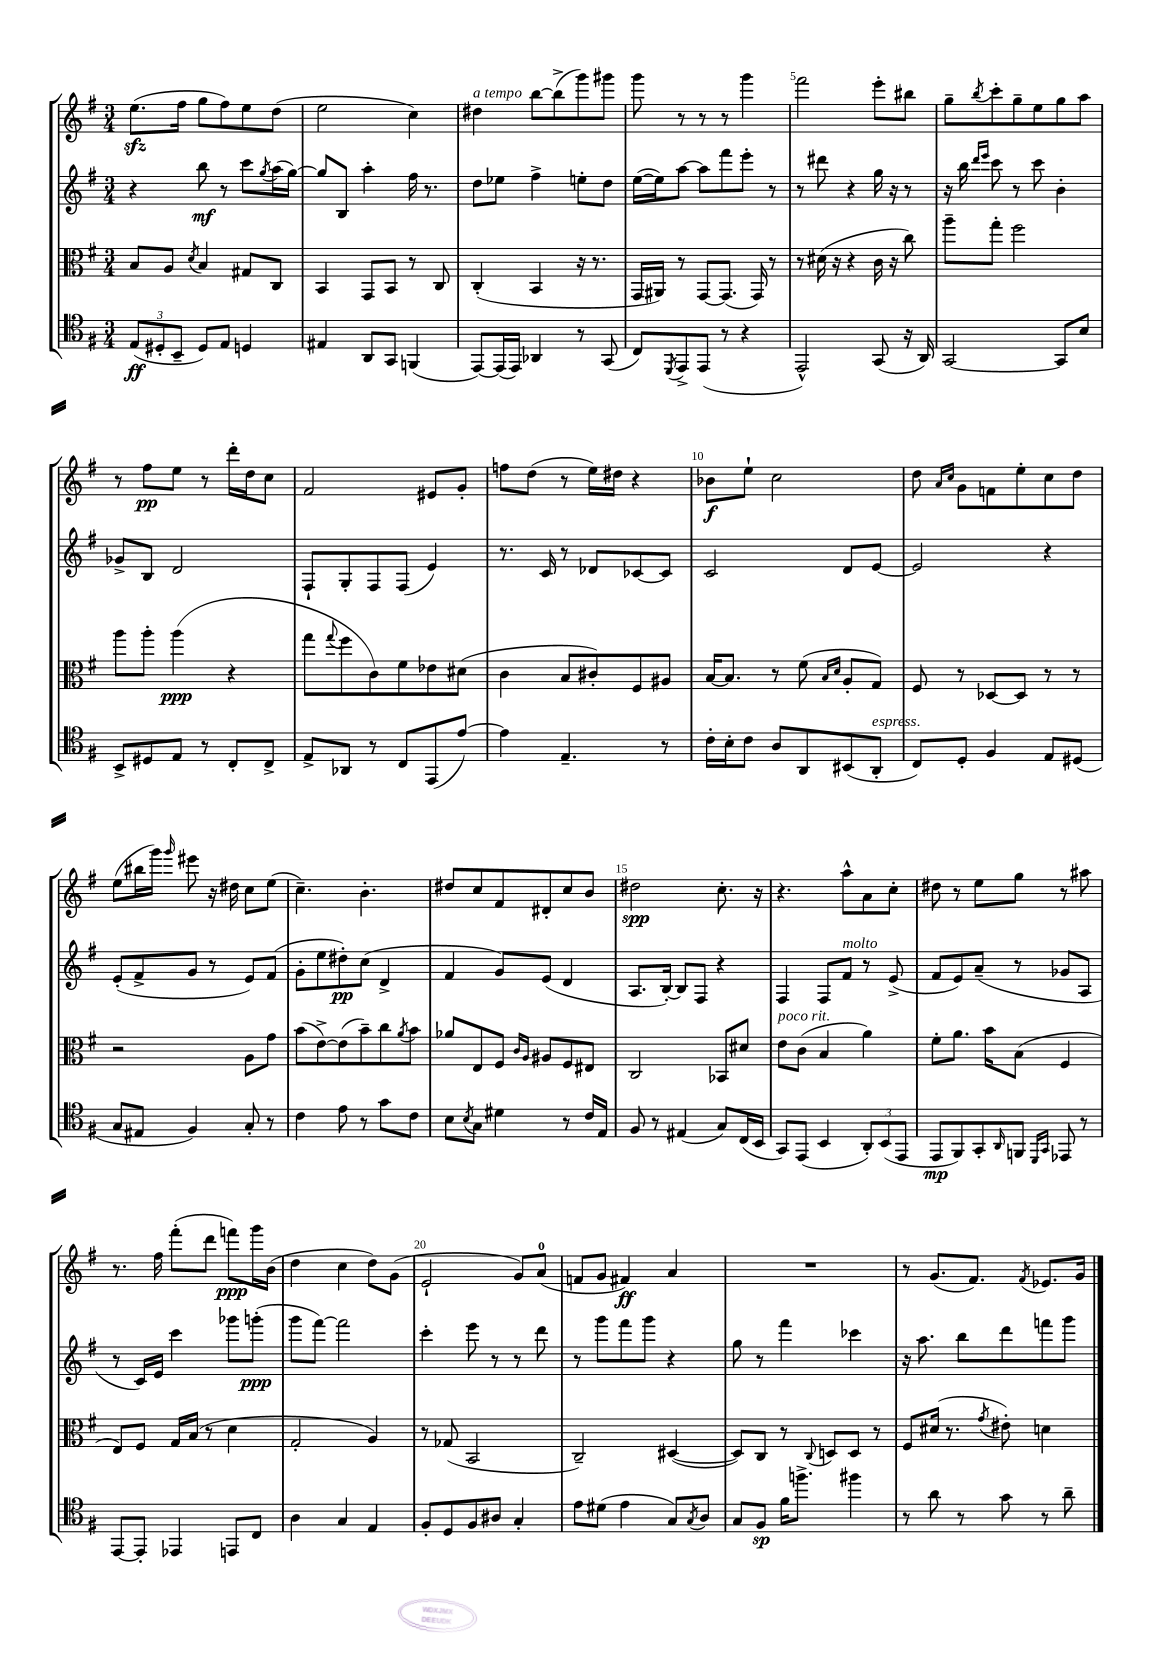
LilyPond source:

<<
\new StaffGroup <<
\new Staff = "s0" {
    \clef treble \key g \major \numericTimeSignature \time 3/4
    e''8.\sfz( fis''16 g''8 fis''8) e''8 d''8( |
    e''2 c''4) |
    dis''4^\markup { \italic "a tempo" } b''8~ b''8->( g'''8) gis'''8 |
    g'''8 r8 r8 r8 g'''4 |
    fis'''2 e'''8-. bis''8 |
    g''8-- \acciaccatura { b''8 } c'''8-. g''8-- e''8 g''8 a''8 |
    r8 fis''8\pp e''8 r8 d'''16-. d''16 c''8 |
    fis'2 eis'8 g'8-. |
    f''8 d''8( r8 e''16) dis''16 r4 |
    bes'8\f e''8-! c''2 |
    d''8 \grace { a'16 c''16 } g'8 f'8 e''8-. c''8 d''8 |
    e''8( bis''16 g'''16) \grace { g'''16 } eis'''8 r16 dis''16 c''8 e''8( |
    c''4.--) b'4.-. |
    dis''8 c''8 fis'8 dis'8-. c''8 b'8 |
    dis''2\spp c''8.-. r16 |
    r4. a''8-^ a'8 c''8-. |
    dis''8 r8 e''8 g''8 r8 ais''8 |
    r8. fis''16 fis'''8-.( d'''8 f'''8\ppp) g'''16 b'16( |
    d''4 c''4 d''8) g'8( |
    e'2-! g'8) a'8-0( |
    f'8 g'8 fis'4\ff) a'4 |
    R2. |
    r8 g'8.( fis'8.) \acciaccatura { fis'8 } ees'8. g'16 \bar "|." |
}
\new Staff = "s1" {
    \clef treble \key g \major \numericTimeSignature \time 3/4
    r4 b''8\mf r8 c'''8 \acciaccatura { g''8 } a''16( g''16~) |
    g''8 b8 a''4-. fis''16 r8. |
    d''8 ees''8 fis''4-> e''8-. d''8 |
    e''16~( e''16) a''8~ a''8 fis'''8 e'''8-. r8 |
    r8 dis'''8 r4 g''16 r16 r8 |
    r16 b''16 \grace { d'''16 e'''16 } c'''8 r8 c'''8 b'4-. |
    ges'8-> b8 d'2 |
    fis8-! g8-. fis8 fis8( e'4) |
    r8. c'16 r8 des'8 ces'8~ ces'8 |
    c'2 d'8 e'8~ |
    e'2 r4 |
    e'8-.( fis'8-> g'8 r8 e'8) fis'8( |
    g'8-. e''8 dis''8-.\pp) c''8( d'4-> |
    fis'4 g'8) e'8( d'4 |
    a8. b16~-.) b8 fis8 r4 |
    fis4 fis8 fis'8^\markup { \italic "molto" } r8 e'8->( |
    fis'8 e'8) a'8--( r8 ges'8 a8 |
    r8 c'16) e'16 c'''4 ges'''8 g'''8-.\ppp( |
    g'''8 fis'''8~) fis'''2 |
    c'''4-. e'''8 r8 r8 d'''8 |
    r8 g'''8 fis'''8 g'''8 r4 |
    g''8 r8 fis'''4 ces'''4 |
    r16 a''8. b''8 d'''8 f'''8 g'''8 \bar "|." |
}
\new Staff = "s2" {
    \clef alto \key g \major \numericTimeSignature \time 3/4
    b8 a8 \acciaccatura { d'8 } b4 gis8 c8 |
    b,4 g,8 b,8 r8 c8 |
    c4-.( b,4 r16 r8. |
    g,16 ais,16) r8 g,8~ g,8.( g,16) r8 |
    r8 dis'16( r16 r4 c'16 r16 c''8) |
    a''8-- g''8-. fis''2 |
    a''8 a''8-. a''4\ppp( r4 |
    g''8 \appoggiatura { g''8 } fis''8 c'8) fis'8 ees'8 dis'8( |
    c'4 b8 cis'8-.) fis8 ais8 |
    b16~ b8. r8 fis'8( \grace { b16 d'16 } a8-. g8) |
    fis8 r8 des8~ des8 r8 r8 |
    r2 a8 g'8 |
    b'8( e'8~->) e'8( b'8--) c''8 \acciaccatura { a'8 } b'8 |
    aes'8 e8 fis8 \grace { c'16 a16 } ais8 fis8 eis8 |
    c2 bes,8 dis'8 |
    e'8^\markup { \italic "poco rit." } c'8( b4 a'4) |
    fis'8-. a'8. b'16 b8( fis4 |
    e8) fis8 g16 b16( r8 d'4 |
    g2-. a4) |
    r8 ges8( b,2 |
    c2--) dis4~( |
    dis8) c8 r8 \appoggiatura { c8 } d8 d8 r8 |
    fis8 dis'16( r8. \acciaccatura { g'8 } eis'8-.) d'4 \bar "|." |
}
\new Staff = "s3" {
    \clef tenor \key g \major \numericTimeSignature \time 3/4
    \tuplet 3/2 { e8\ff( dis8-. b,8-- } dis8) e8 d4 |
    eis4 a,8 g,8 f,4( |
    e,8~) e,16( e,16) aes,4 r8 g,8( |
    c8) \acciaccatura { d,8 } e,8-> e,8( r8 r4 |
    e,2-^) g,8( r16 a,16) |
    g,2~ g,8 b8 |
    b,8-> dis8 e8 r8 c8-. c8-> |
    e8-> aes,8 r8 c8 e,8( e'8~) |
    e'4 e4.-- r8 |
    c'16-. b16-. c'8 a8 a,8 bis,8( a,8-.^\markup { \italic "espress." } |
    c8) d8-. fis4 e8 dis8( |
    g8 eis8 fis4) g8-. r8 |
    c'4 e'8 r8 g'8 c'8 |
    b8 \acciaccatura { b8 } g8 dis'4 r8 c'16 e16 |
    fis8 r8 eis4( g8) c16( b,16 |
    g,8) e,8( b,4 \tuplet 3/2 { a,8-.) b,8( e,8 } |
    e,8\mp fis,8) g,8-. \grace { a,16 } f,8 \grace { d,16 g,16 } ees,8 r8 |
    e,8~ e,8-. ees,4 e,8 c8 |
    a4 g4 e4 |
    fis8-. d8 fis8 ais8 g4-. |
    e'8 dis'8( e'4 g8) \acciaccatura { g8 } a8 |
    g8 fis8\sp fis'16 f''8.-> fis''4 |
    r8 a'8 r8 g'8 r8 a'8-- \bar "|." |
}
>>
>>
\layout { \context { \Score \override BarNumber.break-visibility = ##(#f #t #t) barNumberVisibility = #(every-nth-bar-number-visible 5) } }
